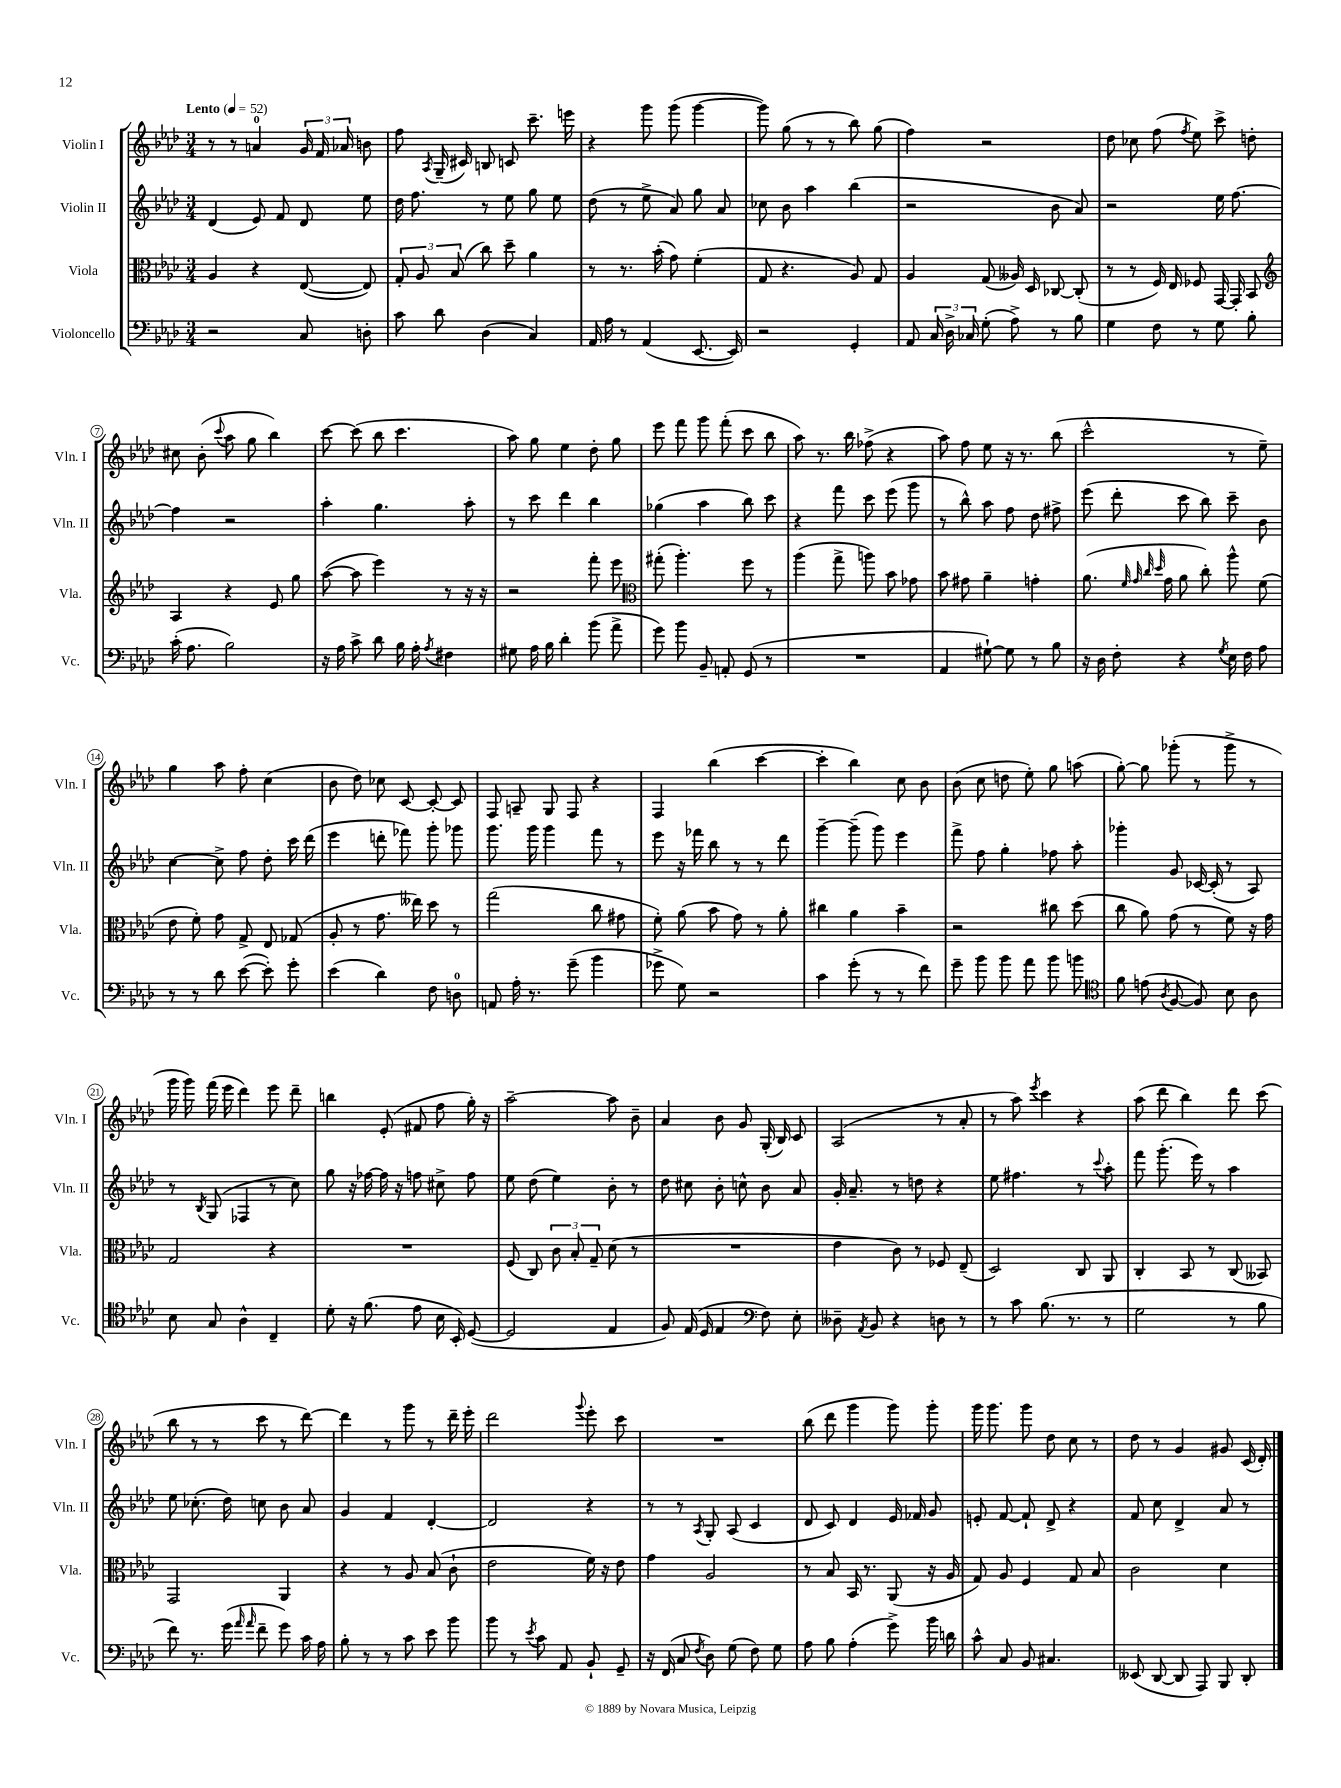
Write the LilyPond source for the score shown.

<<
\new StaffGroup <<
\new Staff = "s0" \with { instrumentName = "Violin I" shortInstrumentName = "Vln. I" } {
    \clef treble \key aes \major \numericTimeSignature \time 3/4 \tempo "Lento" 4 = 52
    \autoBeamOff r8 r8 a'4-0 \tuplet 3/2 { g'16 f'16 aes'16 } b'8 |
    f''8 \acciaccatura { aes8 } g16--( cis'16) b8 c'8 c'''8.-- e'''16 |
    r4 g'''8 g'''8( g'''4~ |
    g'''8) g''8( r8 r8 bes''8) g''8( |
    f''4) r2 |
    des''8 ces''8 f''8( \acciaccatura { f''8 } ees''8) c'''8-> d''8-. |
    cis''8 bes'8-.( \appoggiatura { c'''8 } aes''8 g''8 bes''4) |
    c'''8~ c'''8( bes''8 c'''4. |
    aes''8) g''8 ees''4 des''8-. g''8 |
    ees'''8 f'''8 g'''8 f'''8-.( c'''8 bes''8 |
    aes''8) r8. bes''16 fes''8->( r4 |
    aes''8) f''8 ees''8 r16 r8. bes''8( |
    c'''2-^ r8 ees''8--) |
    g''4 aes''8 f''8-. c''4( |
    bes'8 des''8) ces''8 c'8~ c'8~-. c'8 |
    f8 a8-- g8 f8 r4 |
    f4 bes''4( c'''4~ |
    c'''4-. bes''4) c''8 bes'8 |
    bes'8( c''8 d''8 ees''8-.) g''8 a''8( |
    g''8~-.) g''8 ges'''8-.( r8 ges'''8-> r8 |
    g'''16 g'''16) f'''16( ees'''16 des'''4) ees'''8 des'''8-- |
    b''4 ees'8-.( fis'8 f''8 g''16-.) r16 |
    aes''2~-- aes''8 bes'8-- |
    aes'4 bes'8 g'8 g16-.( bes16) c'8 |
    aes2( r8 aes'8-. |
    r8 aes''8) \acciaccatura { ees'''8 } c'''4 r4 |
    aes''8( des'''8 bes''4) des'''8 c'''8( |
    bes''8 r8 r8 c'''8 r8 des'''8~) |
    des'''4 r8 g'''8 r8 des'''16-- ees'''16-. |
    des'''2 \appoggiatura { g'''8 } ees'''8-. c'''8 |
    R2. |
    bes''8( des'''8 g'''4 g'''8) g'''8-. |
    g'''16 g'''8. g'''8 des''8 c''8 r8 |
    des''8 r8 g'4 gis'8 c'16( des'16-.) \bar "|." |
}
\new Staff = "s1" \with { instrumentName = "Violin II" shortInstrumentName = "Vln. II" } {
    \clef treble \key aes \major \numericTimeSignature \time 3/4
    \autoBeamOff des'4( ees'8) f'8 des'8 ees''8 |
    des''16 f''8. r8 ees''8 g''8 ees''8 |
    des''8( r8 ees''8-> aes'8) g''8 aes'8 |
    ces''8 bes'8 aes''4 bes''4( |
    r2 bes'8 aes'8) |
    r2 ees''16 f''8.~ |
    f''4 r2 |
    aes''4-. g''4. aes''8-. |
    r8 c'''8 des'''4 bes''4 |
    ges''4( aes''4 bes''8) c'''8 |
    r4 f'''8 c'''8 ees'''8( g'''8 |
    r8 bes''8-^) aes''8 f''8 des''8 fis''8-> |
    ees'''8( des'''8-. c'''8 bes''8) c'''8-- bes'8 |
    c''4~ c''8-> f''8 des''8-. c'''16 des'''16( |
    ees'''4 d'''8-. fes'''8) g'''8-. ges'''8 |
    g'''8. g'''16 g'''4 f'''8 r8 |
    ees'''8 r16 fes'''16 bes''8 r8 r8 des'''8 |
    g'''4~-- g'''8--( g'''8) ees'''4 |
    f'''8-> f''8 g''4-. fes''8 aes''8-. |
    ges'''4-. g'8 ces'16~ ces'16-.( r8 aes8) |
    r8 \acciaccatura { bes8 } g8( fes4 r8 c''8) |
    g''8 r16 fes''16~ fes''16 r16 f''8 cis''8-> f''8 |
    ees''8 des''8( ees''4) bes'8-. r8 |
    des''8 cis''8 bes'8-. c''8-^ bes'8 aes'8 |
    g'16-. aes'8.-- r8 d''8 r4 |
    ees''8 fis''4. r8 \appoggiatura { c'''8 } aes''8-. |
    f'''8 g'''8.-.( ees'''16) r8 aes''4 |
    ees''8 ces''8.-.( des''16) c''8 bes'8 aes'8 |
    g'4 f'4 des'4~-. |
    des'2 r4 |
    r8 r8 \acciaccatura { aes8 } g8-. aes8( c'4 |
    des'8 c'8) des'4 ees'16 fes'16 g'8 |
    e'8-. f'8~ f'8-! des'8-> r4 |
    f'8 c''8 des'4-> aes'8 r8 \bar "|." |
}
\new Staff = "s2" \with { instrumentName = "Viola" shortInstrumentName = "Vla." } {
    \clef alto \key aes \major \numericTimeSignature \time 3/4
    \autoBeamOff aes4 r4 ees8~( ees8) |
    \tuplet 3/2 { g8-. aes8 bes8( } c''8) des''8-- aes'4 |
    r8 r8. bes'16-.( g'8) f'4-.( |
    g8 r4. aes8) g8 |
    aes4 g8( aeses16) des16 ces8~ ces8-.( |
    r8 r8 f16) ees16 fes8 g,16~ g,16-. bes,8 |
    \clef treble aes4 r4 ees'8 g''8 |
    aes''8~( aes''8 ees'''4) r8 r16 r16 |
    r2 f'''8-. ees'''8 |
    \clef alto gis''8-.( aes''4.-.) f''8 r8 |
    aes''4( g''8-> a''8) bes'8 ges'8 |
    bes'8 gis'8 aes'4-- g'4-. |
    aes'8.( \grace { f'32 g'32 c''32 des''32 } g'16 aes'8 c''8-.) aes''8-^ f'8( |
    ees'8 f'8-.) g'8 g8-> ees8 ges8( |
    aes8-. r8 g'8. eeses''16) des''8 r8 |
    g''2( c''8 gis'8 |
    f'8-.) aes'8( bes'8 g'8) r8 aes'8-. |
    cis''4 aes'4 bes'4-- |
    r2 cis''8 des''8( |
    c''8 aes'8) g'8( r8 f'8) r16 g'16 |
    g2 r4 |
    R2. |
    f8( c8) \tuplet 3/2 { c'8 bes8-. g8-- } des'8( r8 |
    R2. |
    ees'4 c'8) r8 fes8 ees8--( |
    des2) c8 aes,8 |
    c4-. bes,8 r8 c8( beses,8) |
    g,2 aes,4 |
    r4 r8 aes8 bes8( c'8-! |
    ees'2 f'16) r16 ees'8 |
    g'4 aes2 |
    r8 bes8 bes,16 r8. aes,8( r16 aes16 |
    g8) aes8 f4 g8 bes8 |
    c'2 des'4 \bar "|." |
}
\new Staff = "s3" \with { instrumentName = "Violoncello" shortInstrumentName = "Vc." } {
    \clef bass \key aes \major \numericTimeSignature \time 3/4
    \autoBeamOff r2 c8 d8-. |
    c'8 des'8 des4( c4) |
    aes,16 aes16 r8 aes,4( ees,8.~ ees,16) |
    r2 g,4-. |
    aes,8 \tuplet 3/2 { c16 des16-> ces16 } g8-.( aes8->) r8 bes8 |
    g4 f8 r8 g8 bes8-. |
    c'16-.( aes8. bes2) |
    r16 aes16 c'8-> des'8 bes16 aes16-. \acciaccatura { aes8 } fis4 |
    gis8 aes16 bes16 des'4-. bes'8( aes'8-> |
    g'8) bes'8 bes,8-- a,8-. g,8( r8 |
    R2. |
    aes,4 gis8~-!) gis8 r8 bes8 |
    r16 des16 f8-. r4 \acciaccatura { g8 } ees16 f16 aes8 |
    r8 r8 des'8 ees'8~( ees'8-.) g'8-. |
    ees'4( des'4) f8 d8-0 |
    a,8 aes16-. r8. g'8--( bes'4 |
    ges'8-> g8) r2 |
    c'4 g'8-.( r8 r8 f'8) |
    g'8-- bes'8 bes'8 aes'8 bes'8 b'8 |
    \clef tenor f'8 e'8( \acciaccatura { aes8 } f8~ f8) bes8 aes8 |
    bes8 g8 aes4-^ c4-- |
    des'8-. r16 f'8.( ees'8 bes16 bes,16-.) des8~( |
    des2 ees4 |
    f8) ees16( des16 ees4 \clef bass f8) ees8-. |
    deses8-- \acciaccatura { aes,8 } bes,8 r4 d8 r8 |
    r8 c'8 bes8.( r8. r8 |
    g2 r8 bes8 |
    f'8) r8. g'16( \grace { aes'16 aes'16 } f'8-- g'8) c'16 aes16 |
    bes8-. r8 r8 c'8 ees'8 bes'8 |
    bes'8 r8 \acciaccatura { ees'8 } c'8 aes,8 bes,8-! g,8-- |
    r16 f,16( c8 \acciaccatura { f8 } des8) g8( f8) g8 |
    aes8 bes8 aes4-.( g'8->) bes'16 d'16 |
    c'8-^ c8 bes,8 cis4. |
    eeses,8( des,8~ des,8 aes,,8) bes,,8 des,8-. \bar "|." |
}
>>
>>
\layout { \context { \Score \override BarNumber.stencil = #(make-stencil-circler 0.1 0.3 ly:text-interface::print) } }
